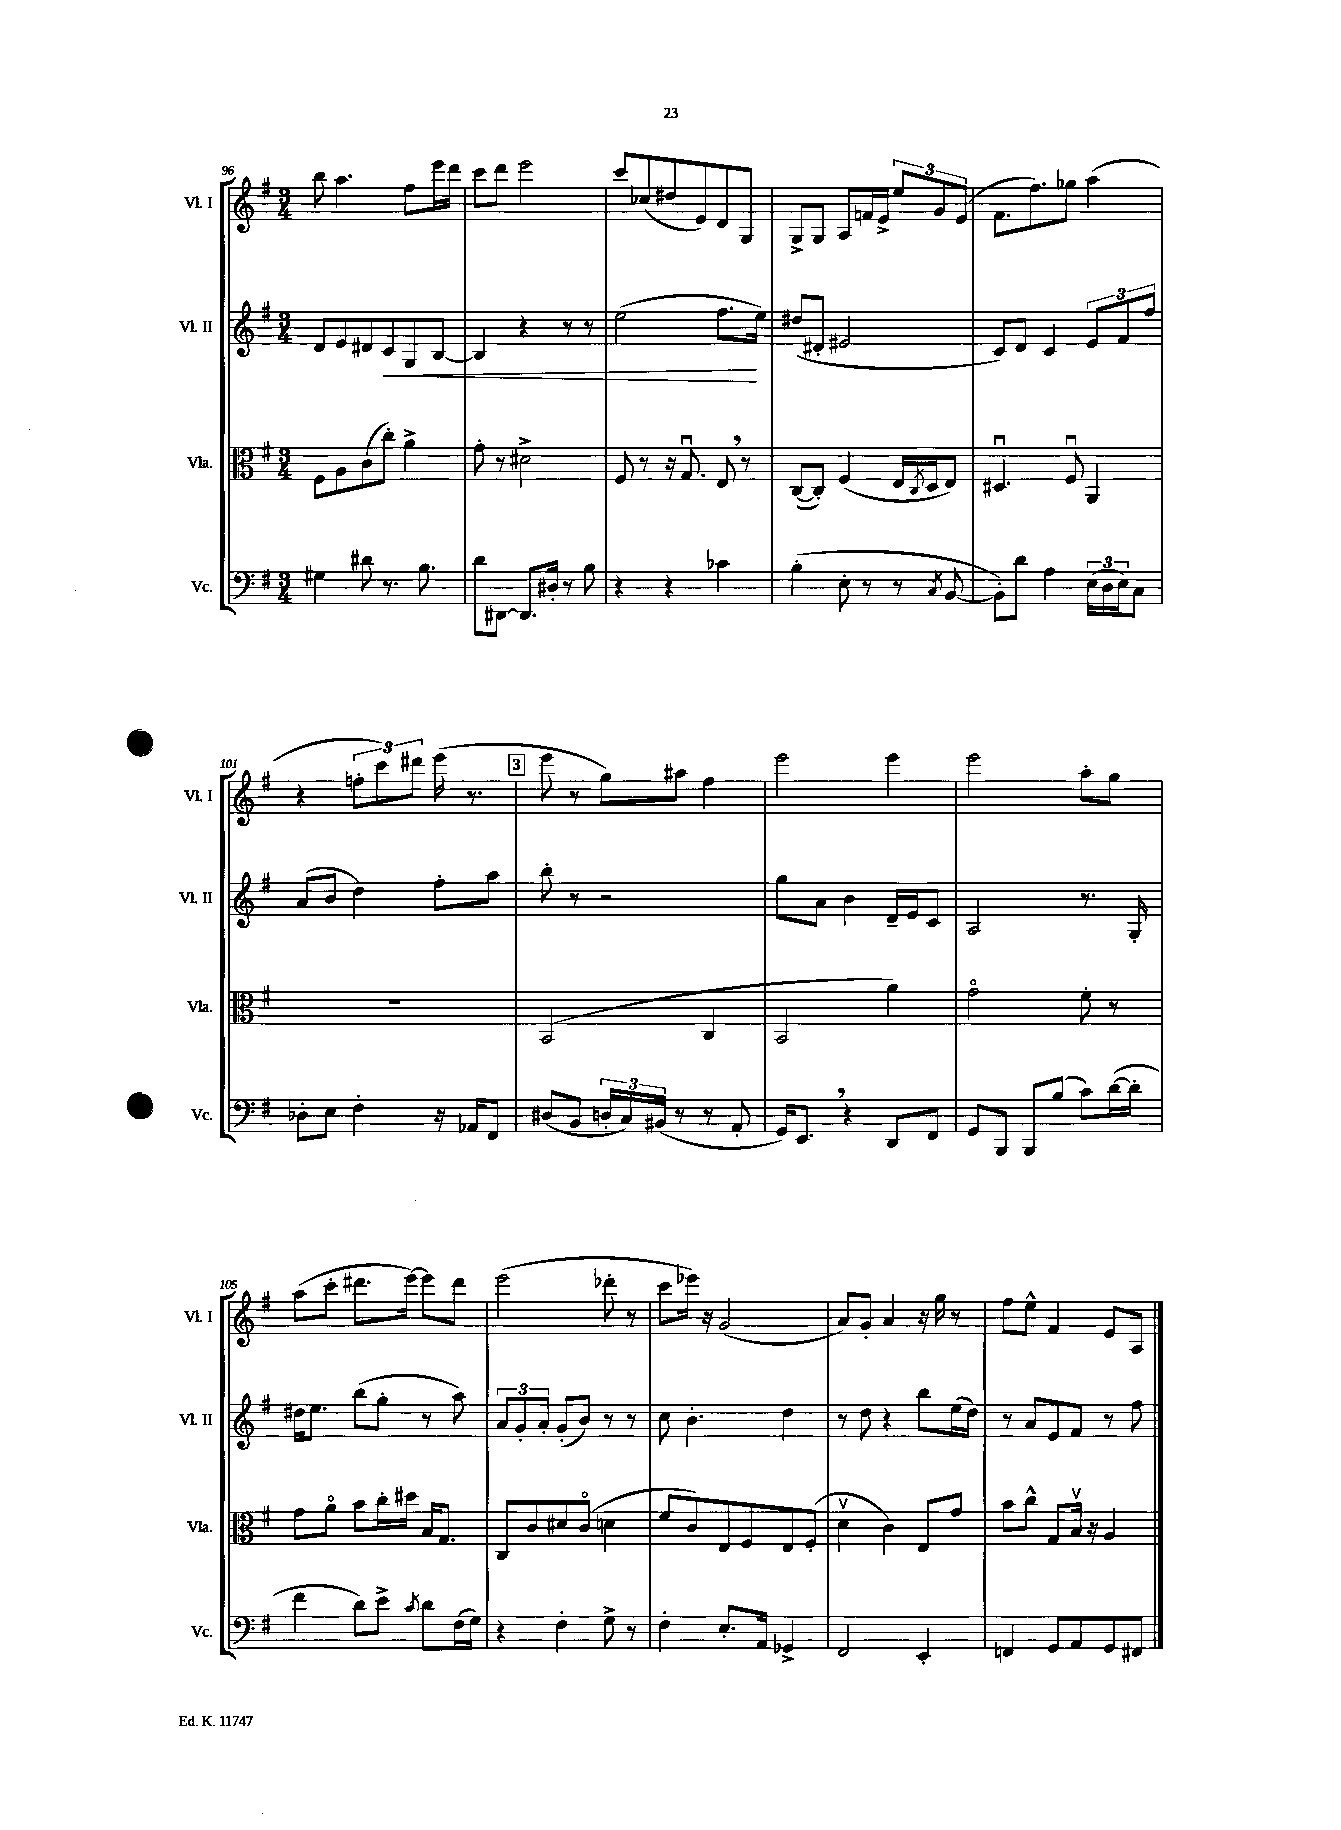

**kern	**kern	**kern	**dynam	**kern
*part4	*part3	*part2	*part2	*part1
*staff4	*staff3	*staff2	*staff2	*staff1
*I"Vc.	*I"Vla.	*I"Vl. II	*	*I"Vl. I
*I'Vc.	*I'Vla.	*I'Vl. II	*	*I'Vl. I
*clefF4	*clefC3	*clefG2	*	*clefG2
*k[f#]	*k[f#]	*k[f#]	*	*k[f#]
*M3/4	*M3/4	*M3/4	*	*M3/4
=96	=96	=96	=96	=96
4G#X\	8F#\L	8d/L	.	8bb\
.	8A\	8e/	.	4.aa\
8d#X\	(8c\	8d#X/	.	.
!	!	!	!LO:HP:b	!
8.r	8cc'\J)	8c/	<	.
.	4a^\	8G/	.	8ff#\L
8.B\	.	.	.	.
.	.	[8B/J	.	16eee\L
.	.	.	.	16ddd\JJ
=97	=97	=97	=97	=97
8d\L	8g'\	4B/]	.	8ccc\L
[8DD#X\J	8r	.	.	8ddd\J
8.DD#/L]	2d#X^\	4r	.	2eee\
16D#X'/Jk	.	.	.	.
8r	.	8r	.	.
8B\	.	8r	.	.
=98	=98	=98	=98	=98
4r	8F#/	(2ee\	.	8ccc/L
.	8r	.	.	(8cc-X/
4r	16r	.	.	8dd#X/
.	8.Gu/	.	.	.
.	.	.	.	8e/)
4c-X\	8E,/	8.ff#\L	.	8d/
.	8r	.	.	8G/J
.	.	16ee\Jk)	[	.
=99	=99	=99	=99	=99
(4B'\	([8C/L	(8dd#X/L	.	8G^/L
.	8C'/J])	8d#X'/J	.	8G/J
8E'\	(4F#/	2e#X/	.	8A/L
8r	.	.	.	16fn/L
.	.	.	.	16e^/JJ
8r	16E/LL	.	.	12ee/L
.	8qC/	.	.	.
.	16D/J	.	.	.
.	.	.	.	12g/
8qC/	.	.	.	.
[8BB/	8E/J)	.	.	.
.	.	.	.	(12e/J
=100	=100	=100	=100	=100
8BB'\L])	4.D#Xu/	8c/L)	.	8.f#\L
8d\J	.	8d/J	.	.
.	.	.	.	8.ff#\)
4A\	.	4c/	.	.
.	8F#u/	.	.	8gg-X\J
(24E\LL	4AA/	12e/L	.	(4aa\
24D\	.	.	.	.
24E\J)	.	12f#/	.	.
8C\J	.	.	.	.
.	.	12ff#/J	.	.
!!LO:LB:g=z
=101	=101	=101	=101	=101
8D-X'\L	2.r	(8a/L	.	4r
8E\J	.	8b/J	.	.
4F#'\	.	4dd\)	.	12ffn'\L
.	.	.	.	12ccc\)
.	.	.	.	12ddd#X\J
16r	.	8ff#'\L	.	(16eee\
16AA-X/KL	.	.	.	8.r
8FF#/J	.	8aa\J	.	.
!!LO:REH:place=s1:t=3
=102	=102	=102	=102	=102
(8D#X/L	(2BB/	8bb'\	.	8eee\
8BB/J	.	8r	.	8r
24Dn'/LL	.	2r	.	8gg\L)
24C/)	.	.	.	.
(24BB#X/JJ	.	.	.	.
8r	.	.	.	8aa#X\J
8r	4C/	.	.	4ff#\
8AA'/	.	.	.	.
=103	=103	=103	=103	=103
16GG/KL)	2BB/	8gg\L	.	2eee\
8.EE,/J	.	.	.	.
.	.	8a\J	.	.
4r	.	4b\	.	.
8DD/L	4a\)	16d~/LL	.	4eee\
.	.	16e/J	.	.
8FF#/J	.	8c/J	.	.
=104	=104	=104	=104	=104
8GG/L	2g\	2A/	.	2eee\
8BBB/J	.	.	.	.
8BBB/L	.	.	.	.
(8B/J	.	.	.	.
8c\L)	8f#'\	8.r	.	8aa'\L
([16d\L	8r	.	.	8gg\J
16d'\JJ]	.	16G'/	.	.
!!LO:LB:g=z
=105	=105	=105	=105	=105
4f#\	8g\L	16dd#X\KL	.	(8aa\L
.	.	8.ee\J	.	.
.	8a\J	.	.	8ccc'\J
8d\L)	8b\L	(8bb\L	.	8.ddd#X\L
8e^\J	16cc'\L	8gg'\J	.	.
.	16dd#X\JJ	.	.	[16eee\Jk)
8qc/	.	.	.	.
8d\L	16B/KL	8r	.	8eee\L]
.	8.G/J	.	.	.
(16F#\L	.	8aa\)	.	8ddd#\J
16G\JJ)	.	.	.	.
=106	=106	=106	=106	=106
4r	8C/L	12a/L	.	(2eee\
.	.	12g'/	.	.
.	8c/	.	.	.
.	.	12a'/J	.	.
4F#'\	8d#X/	(8g'/L	.	.
.	(8c/J	8b/J)	.	.
8G^\	4dn\	8r	.	8ddd-X'\
8r	.	8r	.	8r
=107	=107	=107	=107	=107
4F#'\	8f#/L	8cc\	.	8ccc\L
.	8c/)	4.b'\	.	16eee-X\Jk)
.	.	.	.	16r
8.E'/L	8E/	.	.	(2g/
.	8F#/	.	.	.
16AA/Jk	.	.	.	.
4GG-X^/	8E/	4dd\	.	.
.	(8F#'/J	.	.	.
=108	=108	=108	=108	=108
2FF#/	4dv\	8r	.	8a/L)
.	.	8dd\	.	8g'/J
.	4c\)	4r	.	4a/
4EE'/	8E/L	8bb\L	.	16r
.	.	.	.	16gg\
.	8g/J	(16ee\L	.	8r
.	.	16dd\JJ)	.	.
=109	=109	=109	=109	=109
4FFn/	8b\L	8r	.	8ff#\L
.	8cc^^\J	8a/L	.	8ee^^\J
8GG/L	8G/L	8e/	.	4f#/
8AA/	16Bv/Jk	8f#/J	.	.
.	16r	.	.	.
8GG/	4A/	8r	.	8e/L
8FF#X/J	.	8ff#\	.	8A/J
==	==	==	==	==
*-	*-	*-	*-	*-
